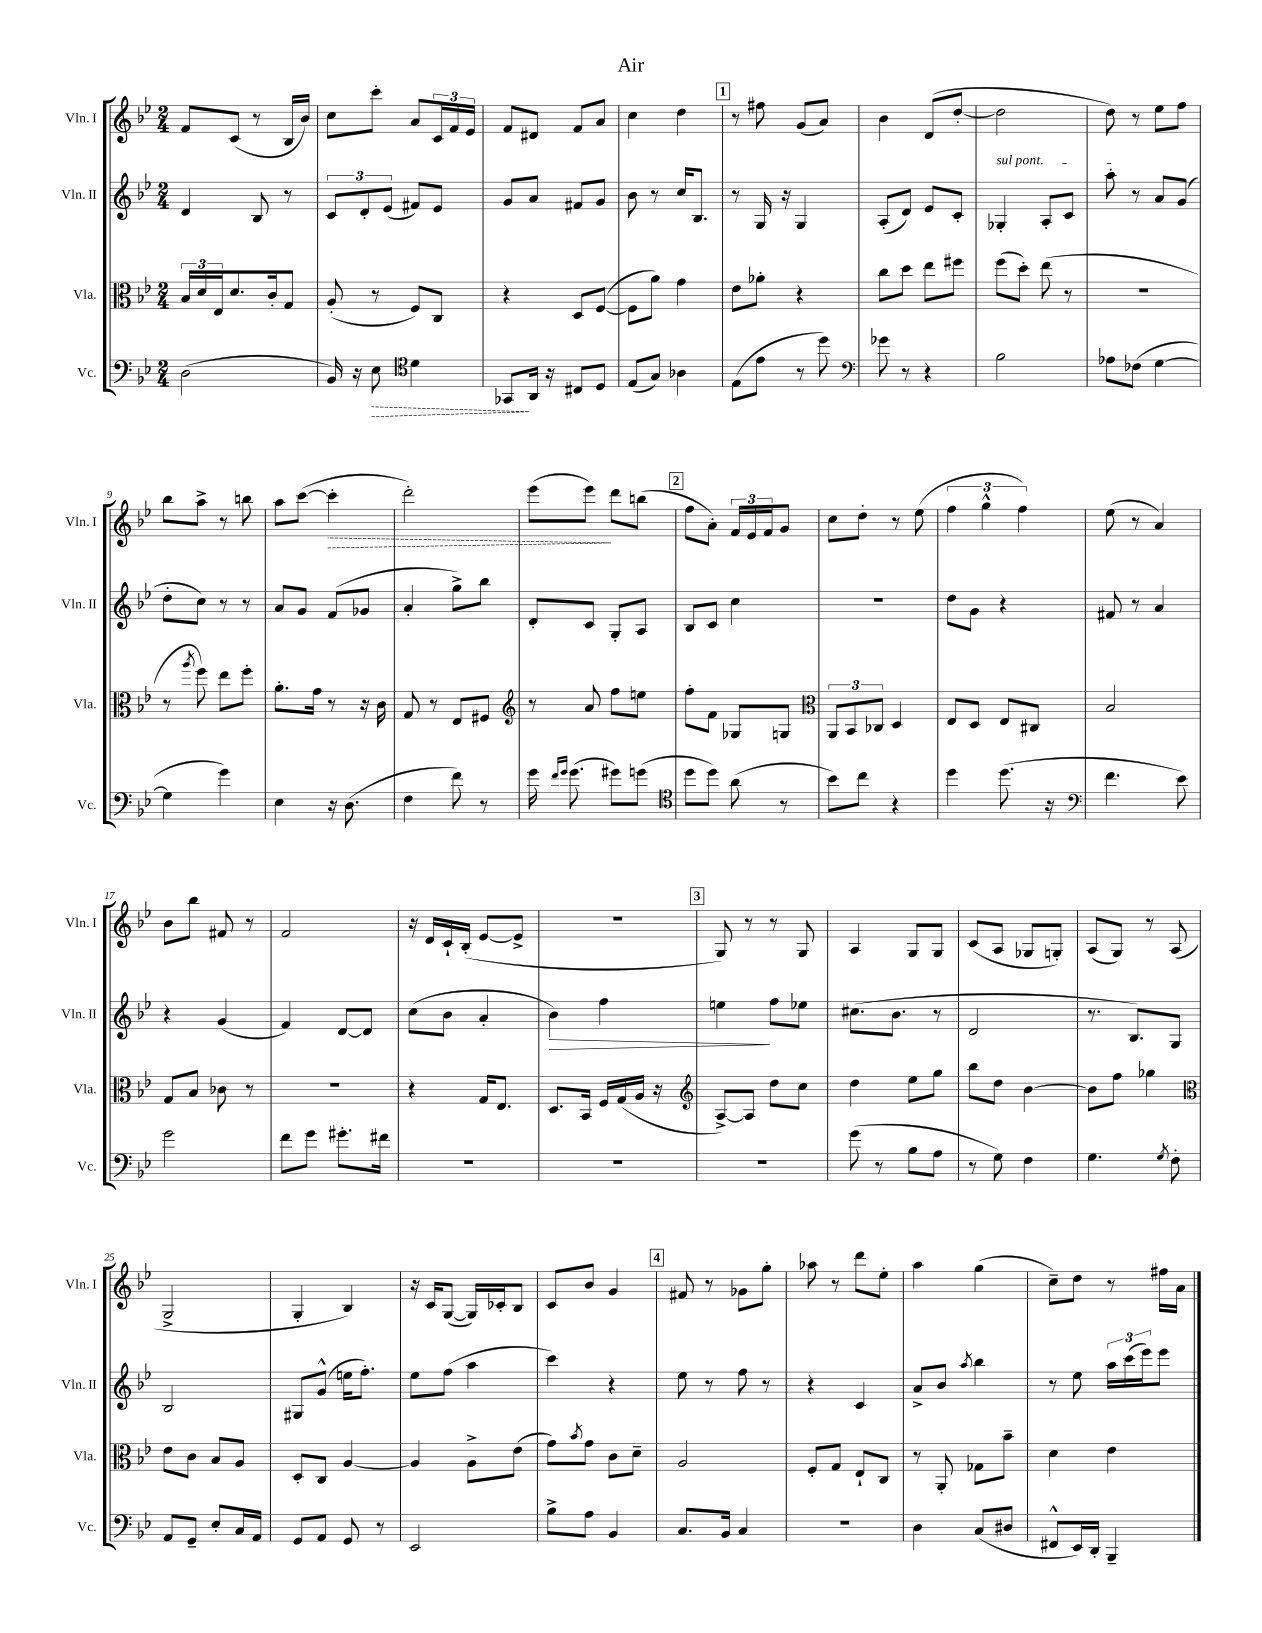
\header { title = "Air" }
<<
\new StaffGroup <<
\new Staff = "s0" \with { instrumentName = "Vln. I" shortInstrumentName = "Vln. I" } {
    \clef treble \key bes \major \numericTimeSignature \time 2/4
    f'8 c'8( r8 bes16 bes'16) |
    c''8 c'''8-. a'8 \tuplet 3/2 { c'16 f'16 ees'16 } |
    f'8 dis'8 f'8 a'8 |
    c''4 d''4 |
    \mark \markup { \box "1" } r8 fis''8 g'8( a'8) |
    bes'4 d'8( d''8~-. |
    d''2 |
    d''8) r8 ees''8 f''8 |
    bes''8 a''8-> r8 b''8 |
    a''8 c'''8~( \once \override Hairpin.style = #'dashed-line c'''4-.\> |
    d'''2-.) |
    ees'''8( ees'''8\!) d'''8 b''8( |
    \mark \markup { \box "2" } f''8 a'8-.) \tuplet 3/2 { f'16 ees'16 f'16 } g'8 |
    c''8 d''8-. r8 ees''8( |
    \tuplet 3/2 { f''4 g''4-^ f''4) } |
    ees''8( r8 a'4) |
    bes'8 bes''8 fis'8 r8 |
    f'2 |
    r16 d'16 c'16-! bes16-.( ees'8~ ees'8-> |
    R2 |
    \mark \markup { \box "3" } g8) r8 r8 g8 |
    a4 g8 g8 |
    c'8( a8 ges8 g8-.) |
    a8( g8) r8 a8( |
    g2-> |
    g4-. bes4) |
    r16 c'16 g8~( g16) ces'16-. bes8 |
    c'8 bes'8 g'4 |
    \mark \markup { \box "4" } fis'8 r8 ges'8 g''8-. |
    aes''8 r8 d'''8 ees''8-. |
    a''4 g''4( |
    c''8--) d''8 r8 fis''16 a'16 \bar "|." |
}
\new Staff = "s1" \with { instrumentName = "Vln. II" shortInstrumentName = "Vln. II" } {
    \clef treble \key bes \major \numericTimeSignature \time 2/4
    d'4 bes8 r8 |
    \tuplet 3/2 { c'8 d'8-. ees'8( } fis'8) ees'8 |
    g'8 a'8 fis'8 g'8 |
    bes'8 r8 c''16 bes8. |
    \mark \markup { \box "1" } r8 g16 r16 g4 |
    a8-.( d'8) ees'8 c'8-. |
    \once \override TextSpanner.bound-details.left.text = \markup { \italic "sul pont." } ges4-.\startTextSpan a8-. c'8 |
    a''8-.\stopTextSpan r8 a'8 g'8( |
    d''8-. c''8) r8 r8 |
    a'8 g'8 f'8( ges'8 |
    a'4-. g''8->) bes''8 |
    d'8-. c'8 g8-. a8 |
    \mark \markup { \box "2" } bes8 c'8 c''4 |
    r2 |
    d''8 g'8 r4 |
    fis'8 r8 a'4 |
    r4 g'4( |
    f'4) d'8~ d'8 |
    c''8( bes'8 a'4-. |
    bes'4\>) f''4 |
    \mark \markup { \box "3" } e''4\! f''8 ees''8 |
    cis''8.( bes'8. r8 |
    d'2 |
    r8. bes8.) g8 |
    bes2 |
    gis8 g'8-^( e''16 f''8.-.) |
    ees''8 f''8( a''4 |
    c'''4) r4 |
    \mark \markup { \box "4" } ees''8 r8 f''8 r8 |
    r4 c'4 |
    a'8-> bes'8 \acciaccatura { a''8 } bes''4 |
    r8 ees''8 \tuplet 3/2 { a''16 c'''16( ees'''16) } ees'''8 \bar "|." |
}
\new Staff = "s2" \with { instrumentName = "Vla." shortInstrumentName = "Vla." } {
    \clef alto \key bes \major \numericTimeSignature \time 2/4
    \tuplet 3/2 { bes16 d'16 ees16 } d'8. c'16-. g8 |
    a8-.( r8 f8) c8 |
    r4 d8 f8~( |
    f8 a'8) g'4 |
    \mark \markup { \box "1" } ees'8 aes'8-. r4 |
    c''8 d''8 ees''8 fis''8 |
    f''8( d''8-.) ees''8( r8 |
    R2 |
    r8 \acciaccatura { a''8 } f''8) ees''8 f''8-. |
    a'8.-. g'16 r8 r16 c'16 |
    g8 r8 ees8 fis8 |
    \clef treble r8 a'8 f''8 e''8 |
    \mark \markup { \box "2" } f''8-. f'8 ges8 g8 |
    \clef alto \tuplet 3/2 { a,8 bes,8 ces8 } d4 |
    ees8 d8 ees8 cis8 |
    bes2 |
    g8 bes8 ces'8 r8 |
    R2 |
    r4 g16 ees8. |
    d8. bes,16 f16 g16( a16 r16 |
    \mark \markup { \box "3" } \clef treble a8~->) a8 d''8 c''8 |
    d''4 ees''8 g''8 |
    bes''8 d''8 bes'4~ |
    bes'8 f''8 ges''4 |
    \clef alto ees'8 c'8 bes8 a8 |
    d8-. c8 a4~ |
    a4 a8-> ees'8( |
    g'8) \acciaccatura { bes'8 } g'8 c'8 d'8-- |
    \mark \markup { \box "4" } a2 |
    f8-. g8 ees8-! c8 |
    r8 a,8-. ges8 bes'8-- |
    d'4 ees'4 \bar "|." |
}
\new Staff = "s3" \with { instrumentName = "Vc." shortInstrumentName = "Vc." } {
    \clef bass \key bes \major \numericTimeSignature \time 2/4
    d2( |
    bes,16) r16 \once \override Hairpin.style = #'dashed-line ees8\> \clef tenor d'4 |
    ges,8\! a,16 r16 cis8 d8 |
    ees8( g8) aes4 |
    \mark \markup { \box "1" } ees8( ees'8 r8 d''8) |
    \clef bass ges'8 r8 r4 |
    bes2 |
    aes8 fes8( g4~ |
    g4 g'4) |
    ees4 r16 d8.( |
    f4 f'8) r8 |
    g'16 \grace { f'16 g'16 } g'8.( gis'8) g'8( |
    \mark \markup { \box "2" } \clef tenor d''8 d''8) a'8( r8 |
    bes'8) c''8 r4 |
    d''4 d''8.( r16 |
    \clef bass f'4. ees'8) |
    g'2 |
    f'8 g'8 gis'8.-. fis'16 |
    R2 |
    R2 |
    \mark \markup { \box "3" } R2 |
    g'8( r8 bes8 a8 |
    r8 g8) f4 |
    g4. \acciaccatura { g8 } f8-. |
    a,8 g,8-- ees8-. c16 a,16 |
    g,8 a,8 g,8 r8 |
    ees,2 |
    bes8-> a8 bes,4 |
    \mark \markup { \box "4" } c8. bes,16 c4 |
    r2 |
    d4 c8( dis8 |
    fis,8-^ ees,16) d,16-. bes,,4-- \bar "|." |
}
>>
>>
